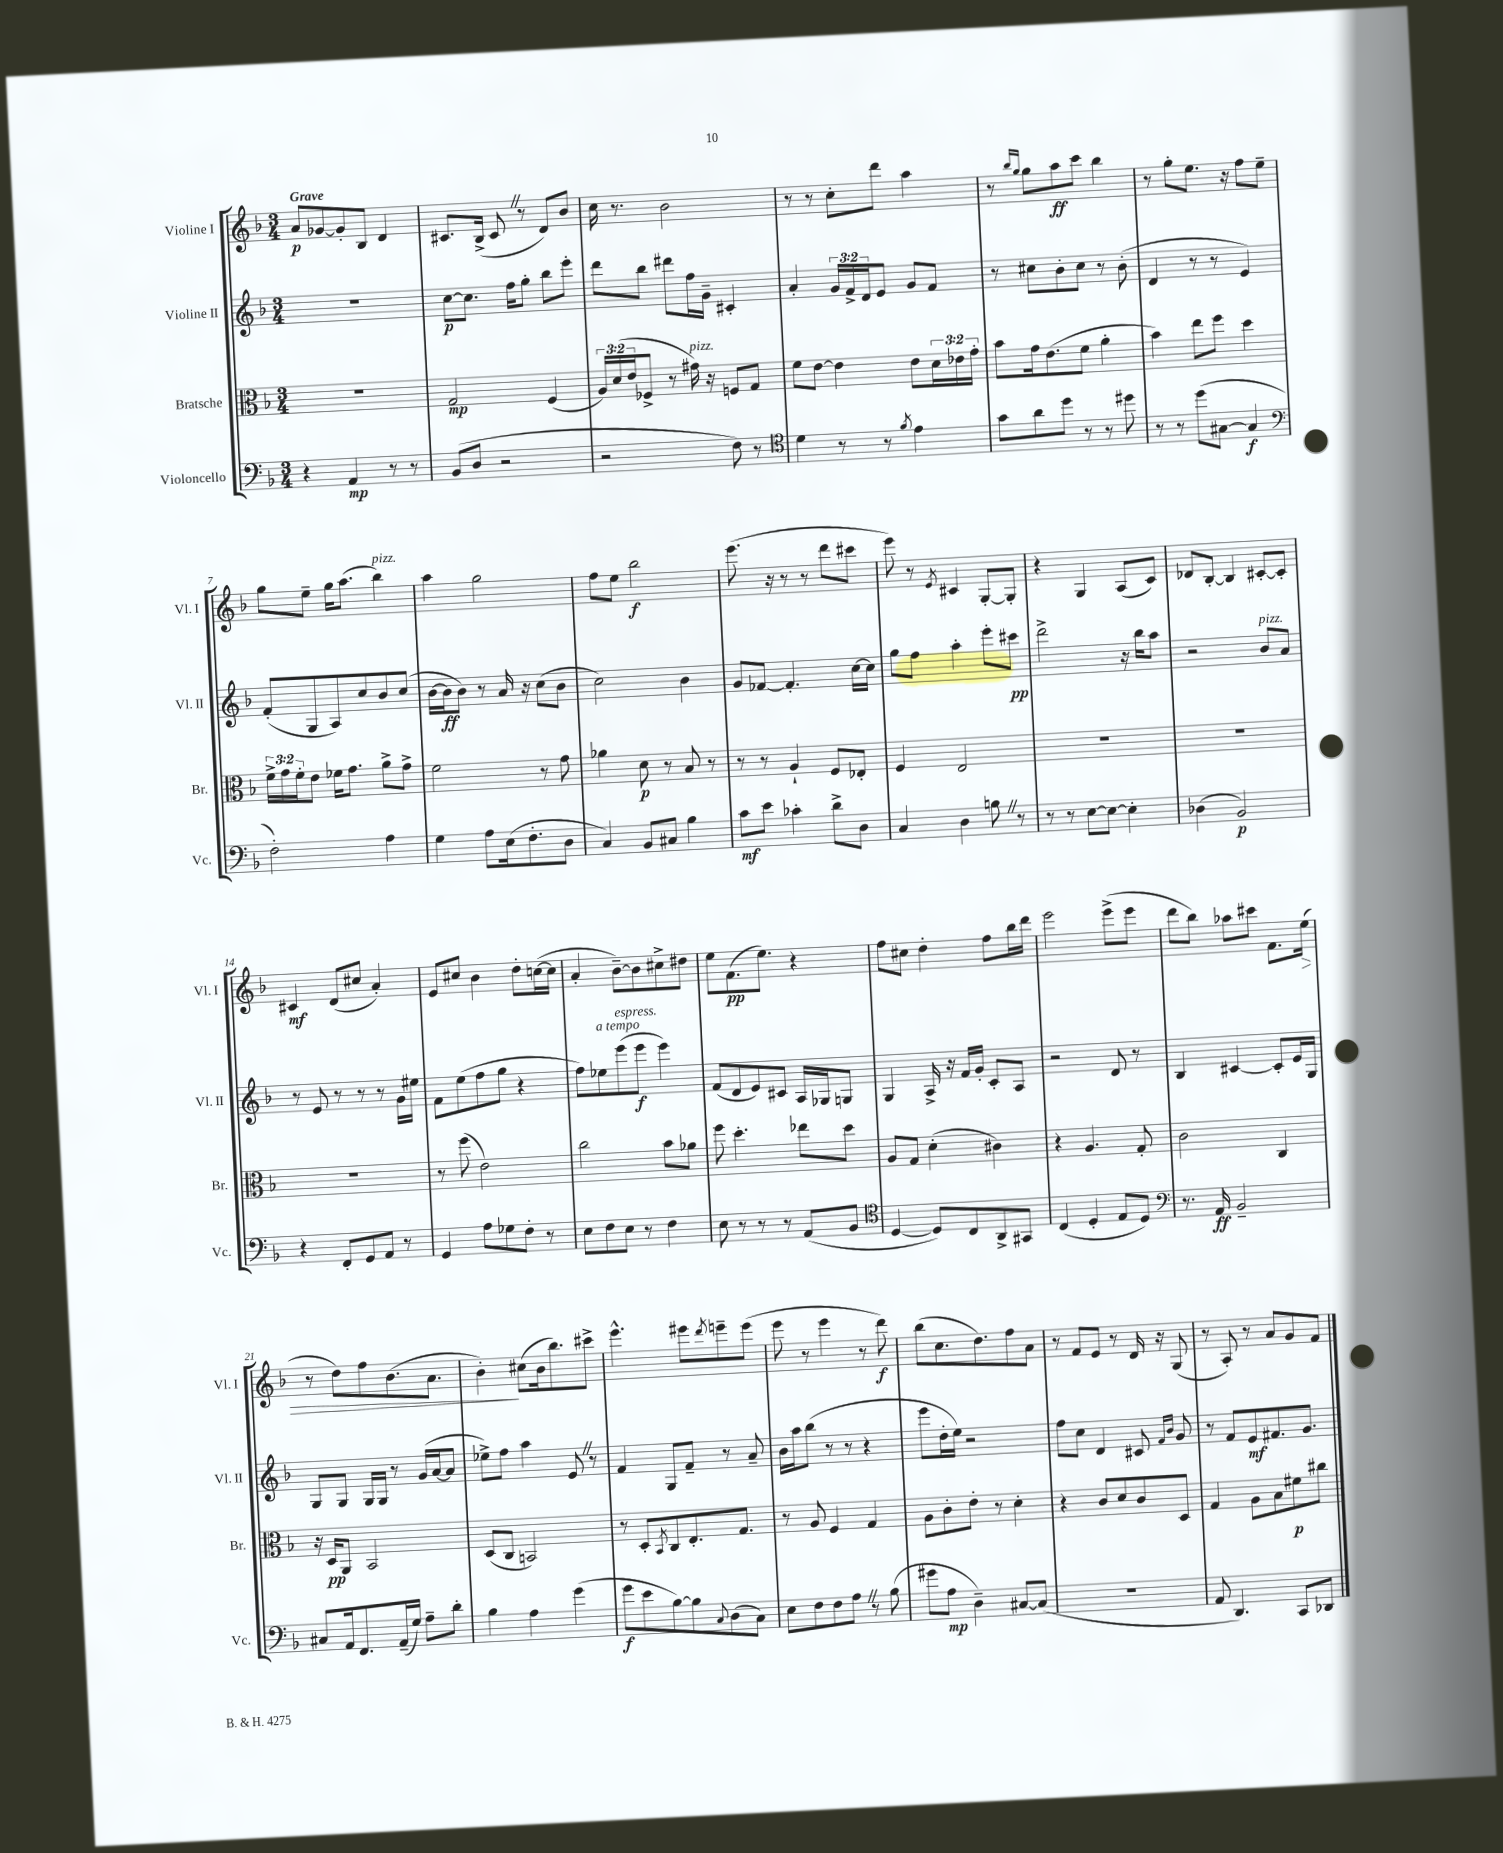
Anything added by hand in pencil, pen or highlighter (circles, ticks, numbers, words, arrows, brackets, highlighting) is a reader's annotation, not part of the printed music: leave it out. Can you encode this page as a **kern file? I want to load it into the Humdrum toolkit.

**kern	**dynam	**kern	**dynam	**kern	**dynam	**kern	**dynam
*part4	*part4	*part3	*part3	*part2	*part2	*part1	*part1
*staff4	*staff4	*staff3	*staff3	*staff2	*staff2	*staff1	*staff1
*I"Violoncello	*	*I"Bratsche	*	*I"Violine II	*	*I"Violine I	*
*I'Vc.	*	*I'Br.	*	*I'Vl. II	*	*I'Vl. I	*
*clefF4	*	*clefC3	*	*clefG2	*	*clefG2	*
*k[b-]	*	*k[b-]	*	*k[b-]	*	*k[b-]	*
*M3/4	*	*M3/4	*	*M3/4	*	*M3/4	*
=1	=1	=1	=1	=1	=1	=1	=1
!	!	!	!	!	!	!LO:TX:a:B:t=Grave	!
4r	.	2.r	.	2.r	.	8a/L	p
.	.	.	.	.	.	[8g-X/	.
4AA/	mp	.	.	.	.	8g-'/]	.
.	.	.	.	.	.	8B-/J	.
8r	.	.	.	.	.	4d/	.
8r	.	.	.	.	.	.	.
=2	=2	=2	=2	=2	=2	=2	=2
(8BB-/L	.	2G/	mp	[8cc\L	p	8.c#X/L	.
8D/J	.	.	.	8.cc\J]	.	.	.
.	.	.	.	.	.	(16B-^/Jk	.
2r	.	.	.	.	.	8c#Z/	.
.	.	.	.	16ff\KL	.	.	.
.	.	.	.	8gg'\J	.	8r	.
.	.	(4F/	.	8bb-\L	.	8d/L)	.
.	.	.	.	8eee'\J	.	8b-/J	.
=3	=3	=3	=3	=3	=3	=3	=3
2r	.	24A/LL)	.	8ddd\L	.	16cc\	.
.	.	(24d/	.	.	.	.	.
.	.	.	.	.	.	8.r	.
.	.	24e/J	.	.	.	.	.
.	.	8F-X^/J	.	8bb-\J	.	.	.
.	.	8r	.	8ddd#X\L	.	2b-\	.
!	!	!LO:TX:a:i:t=pizz.	!	!	!	!	!
.	.	16g#X\)	.	16ff\L	.	.	.
.	.	16r	.	16g~\JJ	.	.	.
8F\)	.	8Fn/L	.	4c#X'/	.	.	.
8r	.	8G/J	.	.	.	.	.
=4	=4	=4	=4	=4	=4	=4	=4
*clefC4	*	*	*	*	*	*	*
4d\	.	8f\L	.	4a'/	.	8r	.
.	.	[8e\J	.	.	.	8r	.
8r	.	4e\]	.	24g/LL	.	8cc'\L	.
.	.	.	.	24f^/	.	.	.
.	.	.	.	24d/J	.	.	.
8r	.	.	.	8e/J	.	8ddd\J	.
8qf/	.	.	.	.	.	.	.
4e\	.	8e\L	.	8g/L	.	4aa\	.
.	.	24d\L	.	8f/J	.	.	.
.	.	24e-X\	.	.	.	.	.
.	.	24g'\JJ	.	.	.	.	.
=5	=5	=5	=5	=5	=5	=5	=5
8g\L	.	8b-\L	.	8r	.	8r	.
.	.	.	.	.	.	16qqbb-/LL	.
.	.	.	.	.	.	16qqgg/JJ	.
8a\	.	16g\k	.	8cc#X\L	.	8gg\L	.
.	.	(8.e\	.	.	.	.	.
8dd\J	.	.	.	8b-'\	.	8aa\	ff
8r	.	8f\J	.	8cc#\J	.	8ccc\J	.
8r	.	4a'\	.	8r	.	4bb-\	.
8dd#X\	.	.	.	(8b-'\	.	.	.
=6	=6	=6	=6	=6	=6	=6	=6
8r	.	4b-\)	.	4d/	.	8r	.
8r	.	.	.	.	.	8gg'\L	.
(8dd\L	.	8ee\L	.	8r	.	8.ee\J	.
[8G#X\J	.	8ff\J	.	8r	.	.	.
.	.	.	.	.	.	16r	.
4G#/]	f	4dd\	.	4e/)	.	8ff\L	.
.	.	.	.	.	.	8ee~\J	.
!!LO:LB:g=z
=7	=7	=7	=7	=7	=7	=7	=7
*clefF4	*	*	*	*	*	*	*
2F'\)	.	24f^\LL	.	(8f'/L	.	8gg\L	.
.	.	24g\	.	.	.	.	.
.	.	24f'\J	.	.	.	.	.
.	.	8e\J	.	8G/	.	8ee~\J	.
.	.	16f-X\KL	.	8A/)	.	16gg\KL	.
.	.	8.g\J	.	.	.	(8.aa\J	.
.	.	.	.	8cc/	.	.	.
!	!	!	!	!	!	!LO:TX:a:i:t=pizz.	!
4A\	.	8a^\L	.	8b-/	.	4bb-\)	.
.	.	8g^\J	.	(8cc/J	.	.	.
=8	=8	=8	=8	=8	=8	=8	=8
4G\	.	2f\	.	[16b-\LL	.	4aa\	.
.	.	.	.	16b-\J]	ff	.	.
.	.	.	.	8b-\J)	.	.	.
8A\L	.	.	.	8r	.	2gg\	.
(16E\k	.	.	.	16a/	.	.	.
8.F'\	.	.	.	16r	.	.	.
.	.	8r	.	(8cc\L	.	.	.
8D\J	.	8g\	.	8b-\J	.	.	.
=9	=9	=9	=9	=9	=9	=9	=9
4C/)	.	4a-X\	.	2cc\)	.	8ff\L	.
.	.	.	.	.	.	8ee\J	.
8BB-/L	.	8d\	p	.	.	2bb-\	f
8C#X/J	.	8r	.	.	.	.	.
4B-\	.	8B-/	.	4b-\	.	.	.
.	.	8r	.	.	.	.	.
=10	=10	=10	=10	=10	=10	=10	=10
8c\L	mf	8r	.	8g/L	.	(8.eee\	.
8e\J	.	8r	.	[8f-X/J	.	.	.
.	.	.	.	.	.	16r	.
4c-X'\	.	4A`/	.	4.f-'/]	.	8r	.
.	.	.	.	.	.	8r	.
8d^\L	.	8F/L	.	.	.	8ddd\L	.
8D\J	.	8E-X'/J	.	[16cc\LL	.	8ccc#X\J	.
.	.	.	.	16cc\JJ]	.	.	.
=11	=11	=11	=11	=11	=11	=11	=11
4C/	.	4F/	.	8gg\L	.	8eee\)	.
.	.	.	.	8ff\J	.	8r	.
.	.	.	.	.	.	8qe/	.
4D\	.	2E/	.	4aa'\	.	4c#X/	.
8BnZ\	.	.	.	8eee'\L	.	[8G'/L	.
8r	.	.	.	8ccc#X\J	pp	8G'/J]	.
=12	=12	=12	=12	=12	=12	=12	=12
8r	.	2.r	.	2ddd^\	.	4r	.
8r	.	.	.	.	.	.	.
[8E\L	.	.	.	.	.	4G/	.
8E\J_	.	.	.	.	.	.	.
4E'\]	.	.	.	16r	.	(8A/L	.
.	.	.	.	16bb-\KL	.	.	.
.	.	.	.	8aa\J	.	8c/J)	.
=13	=13	=13	=13	=13	=13	=13	=13
(4D-X\	.	2.r	.	2r	.	8d-X/L	.
.	.	.	.	.	.	[8B-'/J	.
2BB-/)	p	.	.	.	.	4B-/]	.
!	!	!	!	!LO:TX:a:i:t=pizz.	!	!	!
.	.	.	.	8b-/L	.	[8c#X'/L	.
.	.	.	.	8a/J	.	8c#'/J]	.
!!LO:LB:g=z
=14	=14	=14	=14	=14	=14	=14	=14
4r	.	2.r	.	8r	.	4c#X/	mf
.	.	.	.	8e/	.	.	.
8FF'/L	.	.	.	8r	.	(8d/L	.
8GG/	.	.	.	8r	.	8cc#X/J	.
8AA/J	.	.	.	8r	.	4a'/)	.
8r	.	.	.	16g\LL	.	.	.
.	.	.	.	16ee#X\JJ	.	.	.
=15	=15	=15	=15	=15	=15	=15	=15
4GG/	.	8r	.	8f\L	.	8e/L	.
.	.	(8ff\	.	(8ee\	.	8cc#X/J	.
8A\L	.	2e\)	.	8ff\	.	4b-\	.
8G-X\	.	.	.	8gg\J	.	.	.
8F'\J	.	.	.	4r	.	8dd'\L	.
8r	.	.	.	.	.	([16ccn\L	.
.	.	.	.	.	.	16cc\JJ]	.
=16	=16	=16	=16	=16	=16	=16	=16
8E\L	.	2cc\	.	8ff\L)	.	4a'/	.
!	!	!	!	!LO:TX:a:i:t=a tempo	!	!	!
8F\	.	.	.	8ee-X\	.	.	.
!	!	!	!	!LO:TX:a:i:t=espress.	!	!	!
8E\J	.	.	.	(8eee\	.	[8b-~\L)	.
8r	.	.	.	8eee\J	f	8b-\]	.
4F\	.	8b-\L	.	4eee\)	.	8cc#X^\	.
.	.	8a-X\J	.	.	.	8dd#X\J	.
=17	=17	=17	=17	=17	=17	=17	=17
8E\	.	8ff\	.	(8f/L	.	8ee\L	.
8r	.	4.dd'\	.	8d/	.	(8.f\	pp
8r	.	.	.	8e/)	.	.	.
.	.	.	.	.	.	8.ee\J)	.
8r	.	.	.	8c#X/J	.	.	.
(8AA/L	.	8ee-X\L	.	16A/LL	.	4r	.
.	.	.	.	16G-X/J	.	.	.
8BB-/J	.	8dd\J	.	8Gn/J	.	.	.
=18	=18	=18	=18	=18	=18	=18	=18
*clefC4	*	*	*	*	*	*	*
[4D/	.	8A/L	.	4G/	.	8ff\L	.
.	.	8G/J	.	.	.	8cc#X\J	.
8D/L])	.	(4d'\	.	16A^/	.	4dd'\	.
.	.	.	.	16r	.	.	.
8C/	.	.	.	16f/LL	.	.	.
.	.	.	.	16g'/JJ	.	.	.
8AA^/	.	4c#X\)	.	8c'/L	.	8ff\L	.
8GG#X/J	.	.	.	8A/J	.	16bb-\L	.
.	.	.	.	.	.	16ddd\JJ	.
=19	=19	=19	=19	=19	=19	=19	=19
(4C/	.	4r	.	2r	.	2eee\	.
4D'/	.	4.A/	.	.	.	.	.
8E/L	.	.	.	8d/	.	(8eee^\L	.
8D/J)	.	8G'/	.	8r	.	8eee\J	.
=20	=20	=20	=20	=20	=20	=20	=20
*clefF4	*	*	*	*	*	*	*
8.r	.	2c\	.	4B-/	.	8ddd\L	.
.	.	.	.	.	.	8bb-\J)	.
16AA/	ff	.	.	.	.	.	.
2BB-~/	.	.	.	[4c#X/	.	8aa-X\L	.
.	.	.	.	.	.	8ccc#X\J	.
.	.	4C/	.	8c#'/L]	.	8.f\L	.
.	.	.	.	16e/L	.	.	.
!	!	!	!	!	!	!	!LO:HP:b
.	.	.	.	16G/JJ	.	(16ee\Jk	>
!!LO:LB:g=z
=21	=21	=21	=21	=21	=21	=21	=21
8C#X/L	.	16r	.	8G/L	.	8r	.
.	.	16D/KL	pp	.	.	.	.
16AA/k	.	8AA/J	.	8G/J	.	8dd\L)	.
8.FF/	.	.	.	.	.	.	.
.	.	2BB-/	.	16G/LL	.	8ff\	.
.	.	.	.	16G/JJ	.	.	.
(16AA~/L	.	.	.	8r	.	(8.b-\	.
16G/JJ)	.	.	.	.	.	.	.
8A~\L	.	.	.	(16g/LL	.	.	.
.	.	.	.	[16a/J	.	8.a\J	.
8d'\J	.	.	.	8a/J]	.	.	.
=22	=22	=22	=22	=22	=22	=22	=22
4B-\	.	(8D/L	.	8ee-X^\L)	.	4b-'\)	.
.	.	8C/J	.	8ff\J	.	.	.
4A\	.	2BBn/)	.	4aa\	.	(8cc#X\L	]
.	.	.	.	.	.	16b-\k	.
.	.	.	.	.	.	8.bb-\)	.
(4g\	.	.	.	8eZ/	.	.	.
.	.	.	.	8r	.	8ccc#X^\J	.
=23	=23	=23	=23	=23	=23	=23	=23
8g\L	f	8r	.	4f/	.	4.eee^^\	.
8e\	.	8D'/L	.	.	.	.	.
.	.	8qBB-/	.	.	.	.	.
[8B-\)	.	8C/	.	8G/L	.	.	.
8B-\]	.	8.E'/	.	8f~/J	.	8eee#X\L	.
8qqC/	.	.	.	.	.	8qddd/	.
(8D\	.	.	.	8r	.	8eeen~\	.
.	.	8.G/J	.	.	.	.	.
8C\J)	.	.	.	8a~/	.	(8eee\J	.
=24	=24	=24	=24	=24	=24	=24	=24
8E\L	.	8r	.	16b-\LL	.	8eee\	.
.	.	.	.	16aa\J	.	.	.
8F\	.	8A/	.	(8bb-\J	.	8r	.
8F\	.	4F/	.	8r	.	4eee\	.
8AZ\J	.	.	.	8r	.	.	.
8r	.	4G/	.	4r	.	8r	.
(8B-\	.	.	.	.	.	8ddd\)	f
=25	=25	=25	=25	=25	=25	=25	=25
8g#X\L	.	8A\L	.	8eee\L	.	(8bb-\L	.
8A\J	mp	8c'\	.	16dd'\L	.	8.cc\	.
.	.	.	.	16ee\JJ)	.	.	.
4D~\)	.	8e'\J	.	2r	.	.	.
.	.	.	.	.	.	8.dd\)	.
.	.	8r	.	.	.	.	.
[8C#X/L	.	4d'\	.	.	.	8ff\	.
(8C#/J]	.	.	.	.	.	8a\J	.
=26	=26	=26	=26	=26	=26	=26	=26
2.r	.	4r	.	8ff\L	.	8r	.
.	.	.	.	8cc\J	.	8f/L	.
.	.	8c/L	.	4d/	.	8e/J	.
.	.	8d/	.	.	.	8r	.
.	.	8c/	.	8c#X/	.	16d/	.
.	.	.	.	.	.	16r	.
.	.	.	.	16qqf/LL	.	.	.
.	.	.	.	16qqb-/JJ	.	.	.
.	.	8D/J	.	8g/	.	(8G/	.
=27	=27	=27	=27	=27	=27	=27	=27
8AA/	.	4G/	.	8r	.	8r	.
4.DD/)	.	.	.	8f/L	.	8A'/)	.
.	.	8A\L	.	8e/	mf	8r	.
.	.	8B-\	.	8.f#X/	.	8a/L	.
8CC/L	.	8f#X\	p	.	.	8g/	.
.	.	.	.	8.g/J	.	.	.
8DD-X/J	.	8cc#X\J	.	.	.	8f/J	.
==	==	==	==	==	==	==	==
*-	*-	*-	*-	*-	*-	*-	*-
